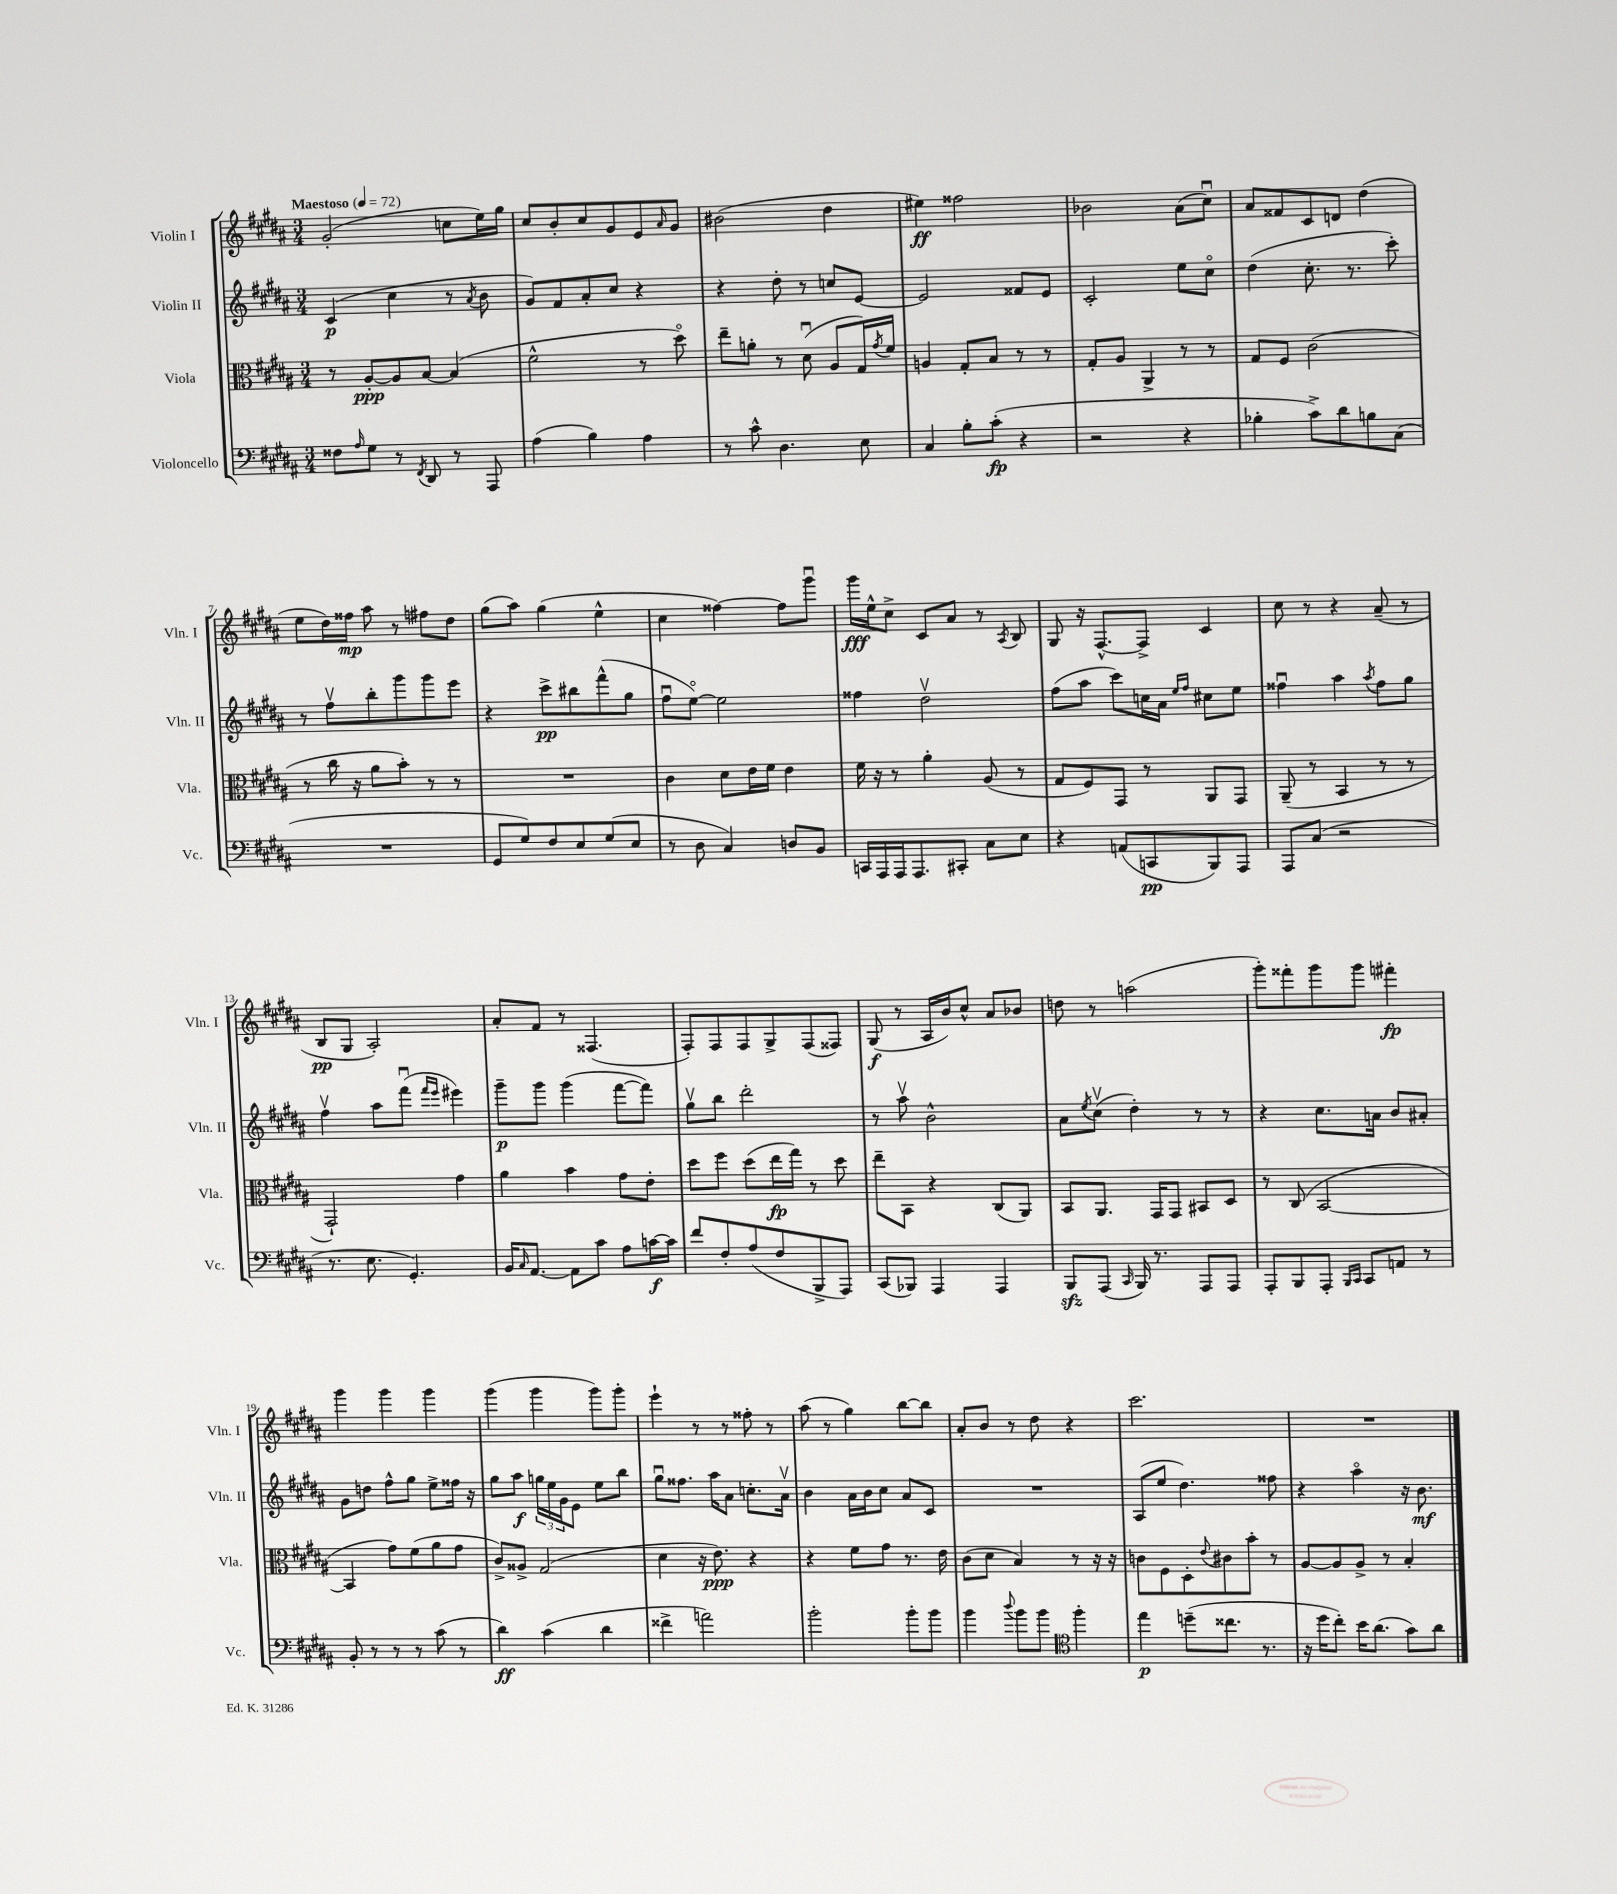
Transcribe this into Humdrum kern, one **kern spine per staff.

**kern	**kern	**kern	**kern
*staff4	*staff3	*staff2	*staff1
*clefF4	*clefC3	*clefG2	*clefG2
*k[f#c#g#d#a#]	*k[f#c#g#d#a#]	*k[f#c#g#d#a#]	*k[f#c#g#d#a#]
*M3/4	*M3/4	*M3/4	*M3/4
*MM72	*MM72	*MM72	*MM72
8F##	8r	(4c#	(2g#'
16qqA#	.	.	.
8G#	[8A#'	.	.
8r	8A#]	4cc#	.
8qFF#	.	.	.
8DD#	[8B	.	.
8r	(4B]	8r	8cc
.	.	8qa#	.
8AAA#	.	8b	16ee)
.	.	.	16gg#
=	=	=	=
(4A#	2f#^^	8g#)	8cc#
.	.	8f#	8b'
4B)	.	8a#'	8cc#
.	.	8cc#	8g#
4A#	8r	4r	8e
.	.	.	16qqa#
.	8dd#o)	.	8g#
=	=	=	=
8r	8ee~	4r	(2b#
8c#^^	8a'	.	.
4.D#	8r	8dd#'	.
.	(8d#u	8r	.
.	8A#	8cc	4dd#
8E	16G#)	[8e	.
.	8qg#	.	.
.	16f#	.	.
=	=	=	=
4C#	4A	2e]	4ee#)
8B'	8G#'	.	2ff##
(8c#'	8B	.	.
4r	8r	8f##	.
.	8r	8e	.
=	=	=	=
2r	8G#'	2c#'	2b-
.	8A#	.	.
.	4AA#^	.	.
4r	8r	8ee	(8a#
.	8r	8cc#o	8cc#u)
=	=	=	=
4B-'	8G#	(4dd#	8a#
.	8F#	.	8f##
8c#^)	(2c#	8.cc#'	8c#
8d#	.	.	8d
.	.	8.r	.
8B	.	.	(4dd#
(8C#	.	8ccc#')	.
=	=	=	=
2.r	8r	8r	8ee
.	16cc#	8ff#v	16dd#)
.	16r	.	16ff##
.	8a#	8bb'	8aa#
.	8b')	8ggg#	8r
.	8r	8ggg#	8ff#
.	8r	8eee	8dd#
=	=	=	=
8GG#	2.r	4r	(8gg#
8G#)	.	.	8aa#)
8F#	.	8ccc#^	(4gg#
8E	.	8bb#	.
(8G#	.	(8fff#^^	4ee^^
8E	.	8gg#	.
=	=	=	=
8r	4c#	8ff#u	4cc#
8D#	.	[8eeo)	.
4C#)	8d#	2ee]	[4ff##)
.	16e	.	.
.	16f#	.	.
8D	4e	.	8ff##]
8BB	.	.	8ggg#u
=	=	=	=
16CC	16f#	4ff##	16ggg#
16AAA#	16r	.	16ee^^
16AAA#	8r	.	8cc#^
8.AAA#	.	.	.
.	4a#'	2dd#v	8c#
8CC#'	.	.	8a#
8C#	(8A#	.	8r
.	.	.	8qA#
8E	8r	.	8B
=	=	=	=
4r	8G#	(8ff#	8G#
.	8F#)	8aa#	16r
.	.	.	[8.F#^^
(8AA	8GG#	8ccc#)	.
8CC	8r	16cc	8F#^]
.	.	16a#	.
.	.	16qqee	.
.	.	16qqff#	.
8BBB)	8AA#	8cc#	4c#
8AAA#	8GG#	8ee	.
=	=	=	=
8AAA#	(8AA#~	4ff##u	8cc#
(8C#	8r	.	8r
2r	4BB	4aa#	4r
.	.	8qaa#	.
.	8r	8ff##	(8a#~
.	8r	8gg#	8r
=	=	=	=
8.r	2GG#`)	4ff#v	8B
.	.	.	8G#
8.E	.	.	.
.	.	8aa#	2A#')
4.GG#')	.	(8fff#u	.
.	.	16qqfff#	.
.	.	16qqeee	.
.	4g#	4eee#)	.
=	=	=	=
16BB	4a#	8ggg#~	8a#'
16qqC#	.	.	.
[8.AA#	.	.	.
.	.	8ggg#	8f#
8AA#]	4b	(4ggg#	8r
8c#	.	.	(4.F##
8A#	8g#	[8fff#	.
[16c	8e'	8fff#])	.
16c]	.	.	.
=	=	=	=
8f#	8dd#	8gg#v	8F#')
8F#'	8ff#	8bb	8F#
(8A#	(8dd#	2ddd#'	8F#
8F#	16ee	.	8G#^
.	16gg#)	.	.
8BBB^	8r	.	(8F#
8AAA#)	8dd#	.	8F##)
=	=	=	=
(8CC#	8ee~	8r	(8G#
8BBB-)	8BB	8aa#v	8r
4AAA#	4r	2b^^	16A#
.	.	.	16b)
.	.	.	8cc#^^
4AAA#	(8C#	.	8a#
.	8AA#)	.	8b-
=	=	=	=
8BBB	8BB	8a#	8dd
.	.	8qee	.
(8AAA#	8.AA#	(8cc#v	8r
16qqCC#	.	.	.
16BBB)	.	4dd#')	(2aa
8.r	16GG#	.	.
.	8GG#	.	.
8AAA#	8BB#	8r	.
8AAA#	8D#	8r	.
=	=	=	=
8AAA#'	8r	4r	8ggg#')
8BBB	(8C#	.	8fff##'
8AAA#'	[2BB	8.cc#	8ggg#
16qqBBB	.	.	.
16qqCC#	.	.	.
8CC#	.	.	8ggg#
.	.	16a	.
8AA	.	8b	4fff#'
8r	.	8a#'	.
=	=	=	=
8BB'	4BB]	8g#	4ggg#
8r	.	8dd	.
8r	8g#)	8ff#^^	4ggg#
8r	(8f#	8gg#	.
(8c#	8a#	8ee^	4ggg#
8r	8g#	16ff##	.
.	.	16r	.
=	=	=	=
4d#)	8c#^)	8gg#	(4ggg#
.	8A##^	8aa#	.
(4c#	(2G#	24gg	4ggg#
.	.	24ee	.
.	.	24g#	.
.	.	8e	.
4d#	.	8ee	8ggg#)
.	.	8bb	8ggg#'
=	=	=	=
4f##^	4d#	8gg#u	4eee`
.	.	8.ff##	.
2a)	16r	.	8r
.	8.e)	16aa#	.
.	.	8a#	8r
.	4r	8.cc'	8ff##'
.	.	.	8r
.	.	16a#v	.
=	=	=	=
2b'	4r	4b	(8aa#
.	.	.	8r
.	8f#	16a#	4gg#)
.	.	16b	.
.	8g#	8cc#	.
8b'	8.r	8a#	[8bb
8b	.	8c#	8bb]
.	16e	.	.
=	=	=	=
4b	(8c#	2.r	8a#'
.	8d#	.	8b
8qqdd#	.	.	.
8b	4B)	.	8r
8b	.	.	8dd#
*clefC4	*	*	*
4ff#'	8r	.	4r
.	16r	.	.
.	16r	.	.
=	=	=	=
4ee	8c	(8A#	2.ccc#
.	8F#	8ee	.
(8dd~	8D#'	4.dd#)	.
.	8qqe	.	.
8.cc##	8c#	.	.
.	8b'	.	.
8.r	.	.	.
.	8r	8ff##	.
=	=	=	=
16r	[8A#	4r	2.r
16dd#	.	.	.
8cc#')	8A#]	.	.
16b	8A#^	4aa#o	.
(8.a#	.	.	.
.	8r	.	.
8g#)	4B'	16r	.
.	.	8.b	.
8a#	.	.	.
==	==	==	==
*-	*-	*-	*-
